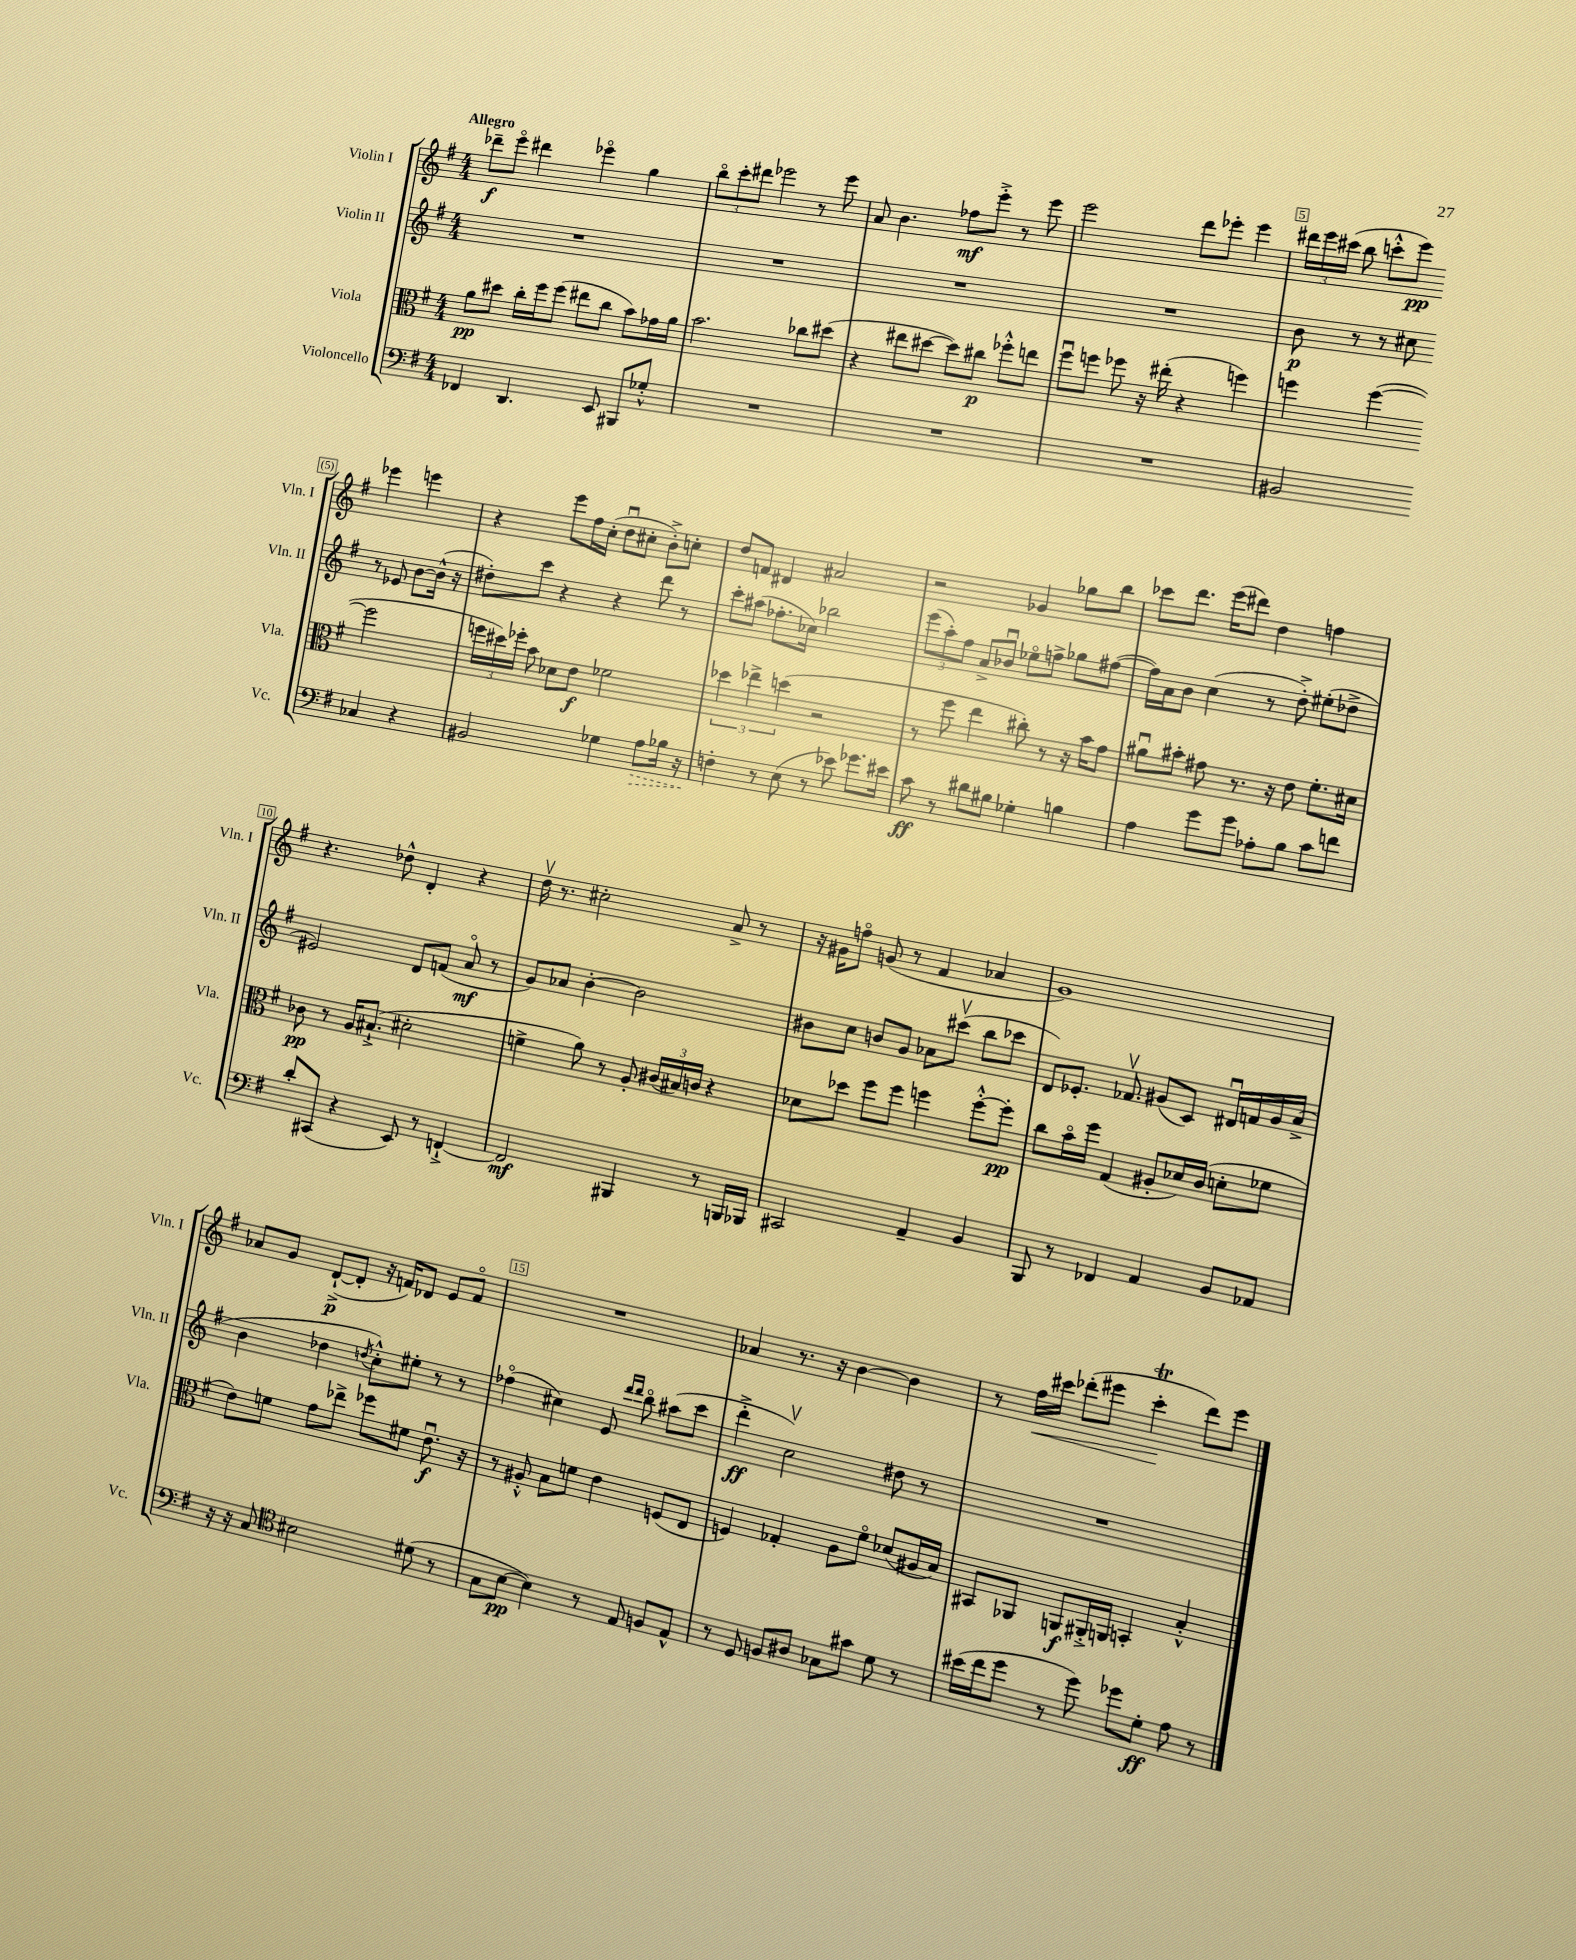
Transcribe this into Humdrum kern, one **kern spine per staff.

**kern	**kern	**kern	**kern
*staff4	*staff3	*staff2	*staff1
*clefF4	*clefC3	*clefG2	*clefG2
*k[f#]	*k[f#]	*k[f#]	*k[f#]
*M4/4	*M4/4	*M4/4	*M4/4
4FF-/	8a\L	1r	8ddd-~\L
.	8dd#\J	.	8eeeo\J
4.DD/	16cc'\LL	.	4ddd#\
.	16ff#\J	.	.
.	(8ff#\J	.	.
.	8ee#\L	.	4eee-o\
8EE/	8cc\J	.	.
8BBB#/L	8b\L)	.	4gg\
8G-'^^/J	16g-\L	.	.
.	16a\JJ	.	.
=	=	=	=
1r	2.b\	1r	12bbo\L
.	.	.	12ccc'\
.	.	.	12ddd#\J
.	.	.	2eee-\
.	8cc-\L	.	8r
.	(8dd#\J	.	8eee-\
=	=	=	=
1r	4r	1r	8a/
.	.	.	4.b\
.	8ee#\L	.	.
.	[8dd#\J	.	.
.	8dd#\]L)	.	8ff-\L
.	8cc#\J	.	8eee'^\J
.	8ff-'^^\L	.	8r
.	8ee\J	.	8eee\
=	=	=	=
1r	8ff#u\L	1r	2eee\
.	8ff\J	.	.
.	8ff-\	.	.
.	16r	.	.
.	(16ee#'\	.	.
.	4r	.	8ddd\L
.	.	.	8eee-'\J
.	4ff\)	.	4eee-\
=	=	=	=
2BB#/	4ff\	8b\	24ddd#\LL
.	.	.	24eee\
.	.	.	(24ccc#\JJ
.	.	8r	8bb\
.	([4ff\	8r	8ccc'^^\L
.	.	8cc#\	8eee\J)
4C-/	2ff\]	8r	4eee-\
.	.	8e-/	.
4r	.	[8b\L	4eee\
.	.	(16b^^\]Jk	.
.	.	16r	.
=	=	=	=
2BB#/	24ff\LL	8dd#'\L)	4r
.	24dd#\)	.	.
.	24ff-'\JJ	.	.
.	8b\	8ccc\J	.
.	8d-\L	4r	8eee\L
.	8e\J	.	16ff#\L
.	.	.	(16cc'\JJ
4G-\	2f-\	4r	8ddu\L
.	.	.	8cc#'\J
8A\L	.	8ddd\	8b'^\L)
16B-\Jk	.	8r	8cc'\J
16r	.	.	.
=	=	=	=
4F'\	6dd-\	8ccc'\L	8dd/L
.	.	(8aa#\J	8f/J
.	6ee-^\	.	.
8r	.	8.ff-'\L	4d#/
.	(6dd\	.	.
(8E\	.	.	.
.	.	16cc-\Jk)	.
8r	2r	2bb-\	2a#/
8e-\)	.	.	.
8.g-\L	.	.	.
16e#\Jk	.	.	.
=	=	=	=
8c\	8r	(12eee\L	2r
.	.	12aa'\)	.
8r	8ff#\	.	.
.	.	12ff#\J	.
8d#\L	4ee\	8a^/L	.
8B#\J	.	8b-u/J	.
4G-'\	8cc#'\)	8ee-o\L	4g-/
.	8r	8ff^\J	.
4B\	16r	8gg-\L	8gg-\L
.	16b\LK	.	.
.	8g\J	([8ff#\J	8bb\J
=	=	=	=
4A\	8a#u\L	16ff#\]LL)	8ccc-\L
.	.	16a\J	.
.	8b#'\J	8b\J	8.ddd\J
8g\L	8g#\	(4cc\	.
.	.	.	(16eee\LK
8g\J	8.r	.	8ddd#\J)
8A-'\L	.	8r	4dd\
.	16r	.	.
8B\J	8e\	8dd'^\)	.
8c\L	8.f#'\L	(8ee#'\L	4ff\
8f\J	.	8dd-^\J	.
.	16d#\Jk	.	.
=	=	=	=
8d'/L	8c-\	2e#/)	4.r
(8CC#/J	8r	.	.
4r	16A/LK	.	.
.	(8.B#`^/J	.	.
.	.	.	8dd-^^\
8EE/)	2d#'\	8d/L	4d'/
8r	.	(8f/J	.
[4FF`^/	.	8ao/	4r
.	.	8r	.
=	=	=	=
2FF/]	4f^\	8g/L)	16ddv\
.	.	.	8.r
.	.	8a-/J	.
.	8a\)	[4b'\	2cc#'\
.	8r	.	.
4BBB#/	8A'/	2b\]	.
.	(24c#/LL	.	.
.	24B#/)	.	.
.	24c/JJ	.	.
8r	4r	.	8a^/
16BBB/LL	.	.	8r
16BBB-/JJ	.	.	.
=	=	=	=
2CC#/	8d-\L	8b#\L	16r
.	.	.	16g#\LK
.	8dd-\J	8cc\J	8ffo\J
.	8ff#\L	8b/L	(8g/
.	8ff#\J	8g/J	8r
4AA~/	4ff\	8a-\L	4f#/
.	.	(8ccc#v\J	.
4BB/	[8ff'^^\L	8bb\L	4a-/
.	8ff'\]J	8ccc-\J	.
=	=	=	=
8BBB/	8cc\L	8d/L)	1g)
8r	16bo\L	8.e-'/J	.
.	16ff#\JJ	.	.
4FF-/	(4G/	.	.
.	.	8.f-v/	.
4AA/	8A#'/L	(8g#/L	.
.	16d-/L)	8c/J)	.
.	(16c/JJ	.	.
8BB/L	8d'\L	16d#u/LL	.
.	.	16f/	.
8AA-/J	8f-\J	16g#/	.
.	.	(16a^/JJ	.
=	=	=	=
16r	8e\L)	4b\	8a-/L
16r	.	.	.
8C/	8f\J	.	8g/J
*clefC4	*	*	*
2B#\	8g\L	4dd-\	([8d`^/L
.	8ee-^\J	.	8d'/]J
.	.	8qdd/	.
.	8ff-\L	8cc'^^\L)	16r
.	.	.	16f/LK)
.	8f#\J	8ee#'\J	8d-/J
(8d#\	8.eu\	8r	8e/L
8r	.	8r	8fo/J
.	16r	.	.
=	=	=	=
8G\L	8r	(4ff-o\	1r
[8B\J	8A#'^^/	.	.
4B\])	8B\L	4cc#\)	.
.	8f\J	.	.
8r	4e\	8e/	.
.	.	16qqddd/LL	.
.	.	16qqddd/JJ	.
8E/	.	8bbo\	.
8F/L	(8F/L	(8aa#\L	.
8E^^/J	8E/J	8ccc\J	.
=	=	=	=
8r	4F/)	4ddd'^\	4a-/
8D/	.	.	.
8F/L	4G-'/	2ccv\)	8.r
8A#/J	.	.	.
.	.	.	16r
8G-\L	8A\L	.	[4b\
8g#\J	8f#o\J	.	.
8d\	(8d-/L	8dd#\	4b\]
8r	16A#/L	8r	.
.	16B/JJ)	.	.
=	=	=	=
(16b#\LL	8BB#/L	1r	8r
16cc\J	.	.	.
8dd\J	8AA-/J	.	16ff#\LL
.	.	.	16ccc#\JJ
8r	8AA/L	.	(8ddd-'\L
8dd\)	16AA#'^/L	.	8eee#\J
.	16AA/JJ	.	.
8dd-\L	4BB'/	.	4ccc#'\
8d'\J	.	.	.
8e\	4B'^^/	.	8ddd-\L)
8r	.	.	8eee#\J
==	==	==	==
*-	*-	*-	*-
